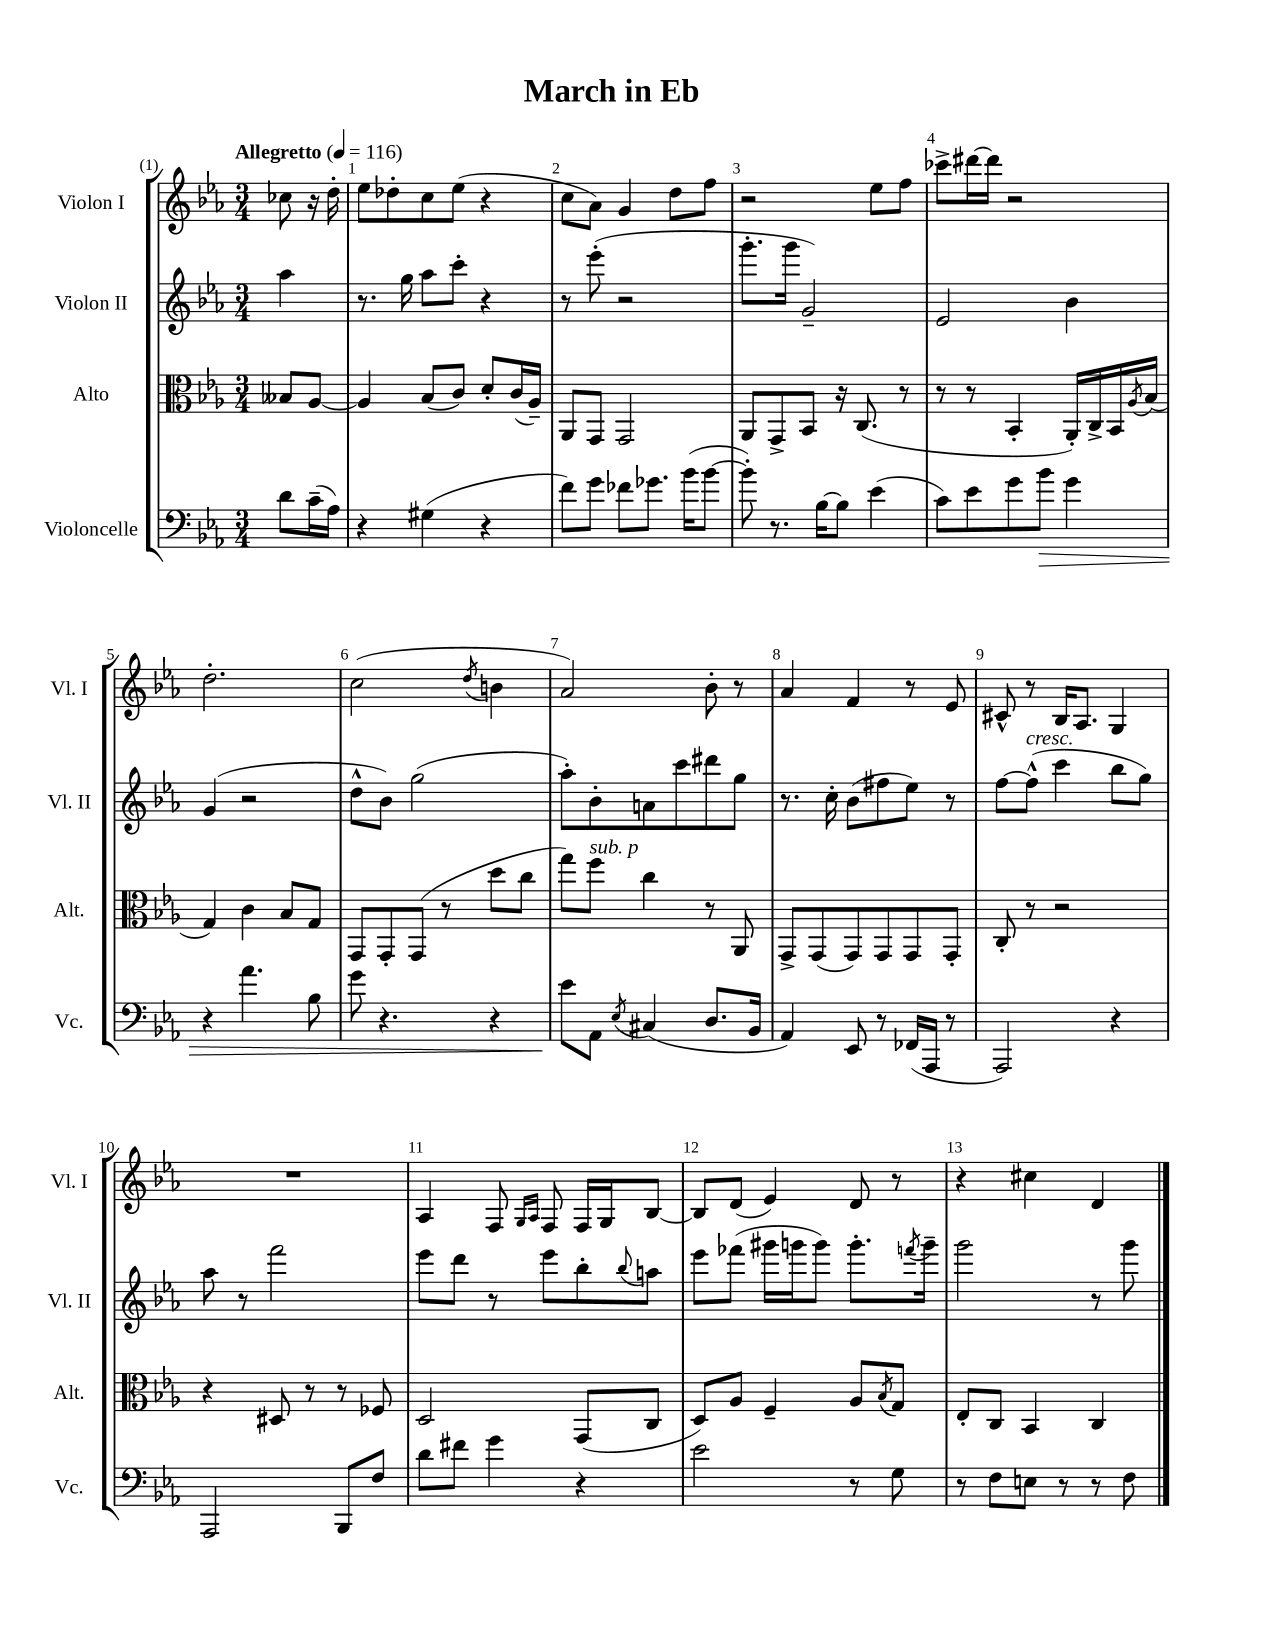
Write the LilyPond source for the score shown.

\header { title = "March in Eb" }
<<
\new StaffGroup <<
\new Staff = "s0" \with { instrumentName = "Violon I" shortInstrumentName = "Vl. I" } {
    \clef treble \key ees \major \numericTimeSignature \time 3/4 \partial 4 \tempo "Allegretto" 4 = 116
    ces''8 r16 d''16-. |
    ees''8 des''8-. c''8 ees''8( r4 |
    c''8 aes'8) g'4 d''8 f''8 |
    r2 ees''8 f''8 |
    ces'''8-> dis'''16~ dis'''16 r2 |
    d''2.-. |
    c''2( \acciaccatura { d''8 } b'4 |
    aes'2) bes'8-. r8 |
    aes'4 f'4 r8 ees'8 |
    cis'8-^ r8 bes16 aes8. g4 |
    R2. |
    aes4 f8 \grace { g16 aes16 } f8 f16 g16 bes8~ |
    bes8 d'8( ees'4) d'8 r8 |
    r4 cis''4 d'4 \bar "|." |
}
\new Staff = "s1" \with { instrumentName = "Violon II" shortInstrumentName = "Vl. II" } {
    \clef treble \key ees \major \numericTimeSignature \time 3/4 \partial 4
    aes''4 |
    r8. g''16 aes''8 c'''8-. r4 |
    r8 ees'''8-.( r2 |
    g'''8.-. g'''16 g'2--) |
    ees'2 bes'4 |
    g'4( r2 |
    d''8-^ bes'8) g''2( |
    aes''8-.) bes'8-. a'8 c'''8 dis'''8 g''8 |
    r8. c''16-. bes'8( fis''8 ees''8) r8 |
    f''8~ f''8-^^\markup { \italic "cresc." }( c'''4 bes''8 g''8) |
    aes''8 r8 f'''2 |
    ees'''8 d'''8 r8 ees'''8 bes''8-. \appoggiatura { bes''8 } a''8 |
    ees'''8 fes'''8( gis'''16 g'''16 g'''8) g'''8.-. \acciaccatura { f'''8 } g'''16-- |
    g'''2 r8 g'''8 \bar "|." |
}
\new Staff = "s2" \with { instrumentName = "Alto" shortInstrumentName = "Alt." } {
    \clef alto \key ees \major \numericTimeSignature \time 3/4 \partial 4
    beses8 aes8~ |
    aes4 bes8( c'8) d'8-. c'16( aes16--) |
    aes,8 g,8 g,2 |
    aes,8 g,8-> bes,8 r16 c8.( r8 |
    r8 r8 bes,4-. aes,16-.) c16-> bes,16 \acciaccatura { aes8 } bes16( |
    g4) c'4 bes8 g8 |
    g,8 g,8-. g,8( r8 d''8 c''8 |
    g''8) f''8^\markup { \italic "sub. p" } c''4 r8 aes,8 |
    g,8-> g,8( g,8) g,8 g,8 g,8-. |
    c8-. r8 r2 |
    r4 dis8 r8 r8 fes8 |
    d2 g,8( c8 |
    d8) aes8 f4-- aes8 \acciaccatura { bes8 } g8 |
    ees8-. c8 bes,4 c4 \bar "|." |
}
\new Staff = "s3" \with { instrumentName = "Violoncelle" shortInstrumentName = "Vc." } {
    \clef bass \key ees \major \numericTimeSignature \time 3/4 \partial 4
    d'8 c'16--( aes16) |
    r4 gis4( r4 |
    f'8) g'8 fes'8 ges'8. bes'16( bes'8~ |
    bes'8-.) r8. bes16~ bes8 ees'4( |
    c'8) ees'8 g'8 bes'8\> g'4 |
    r4 aes'4. bes8 |
    g'8 r4. r4 |
    ees'8\! aes,8 \acciaccatura { ees8 } cis4( d8. bes,16 |
    aes,4) ees,8 r8 fes,16( aes,,16 r8 |
    aes,,2) r4 |
    aes,,2 bes,,8 f8 |
    d'8 fis'8 g'4 r4 |
    ees'2 r8 g8 |
    r8 f8 e8 r8 r8 f8 \bar "|." |
}
>>
>>
\layout { \context { \Score \override BarNumber.break-visibility = ##(#f #t #t) barNumberVisibility = #all-bar-numbers-visible } }
